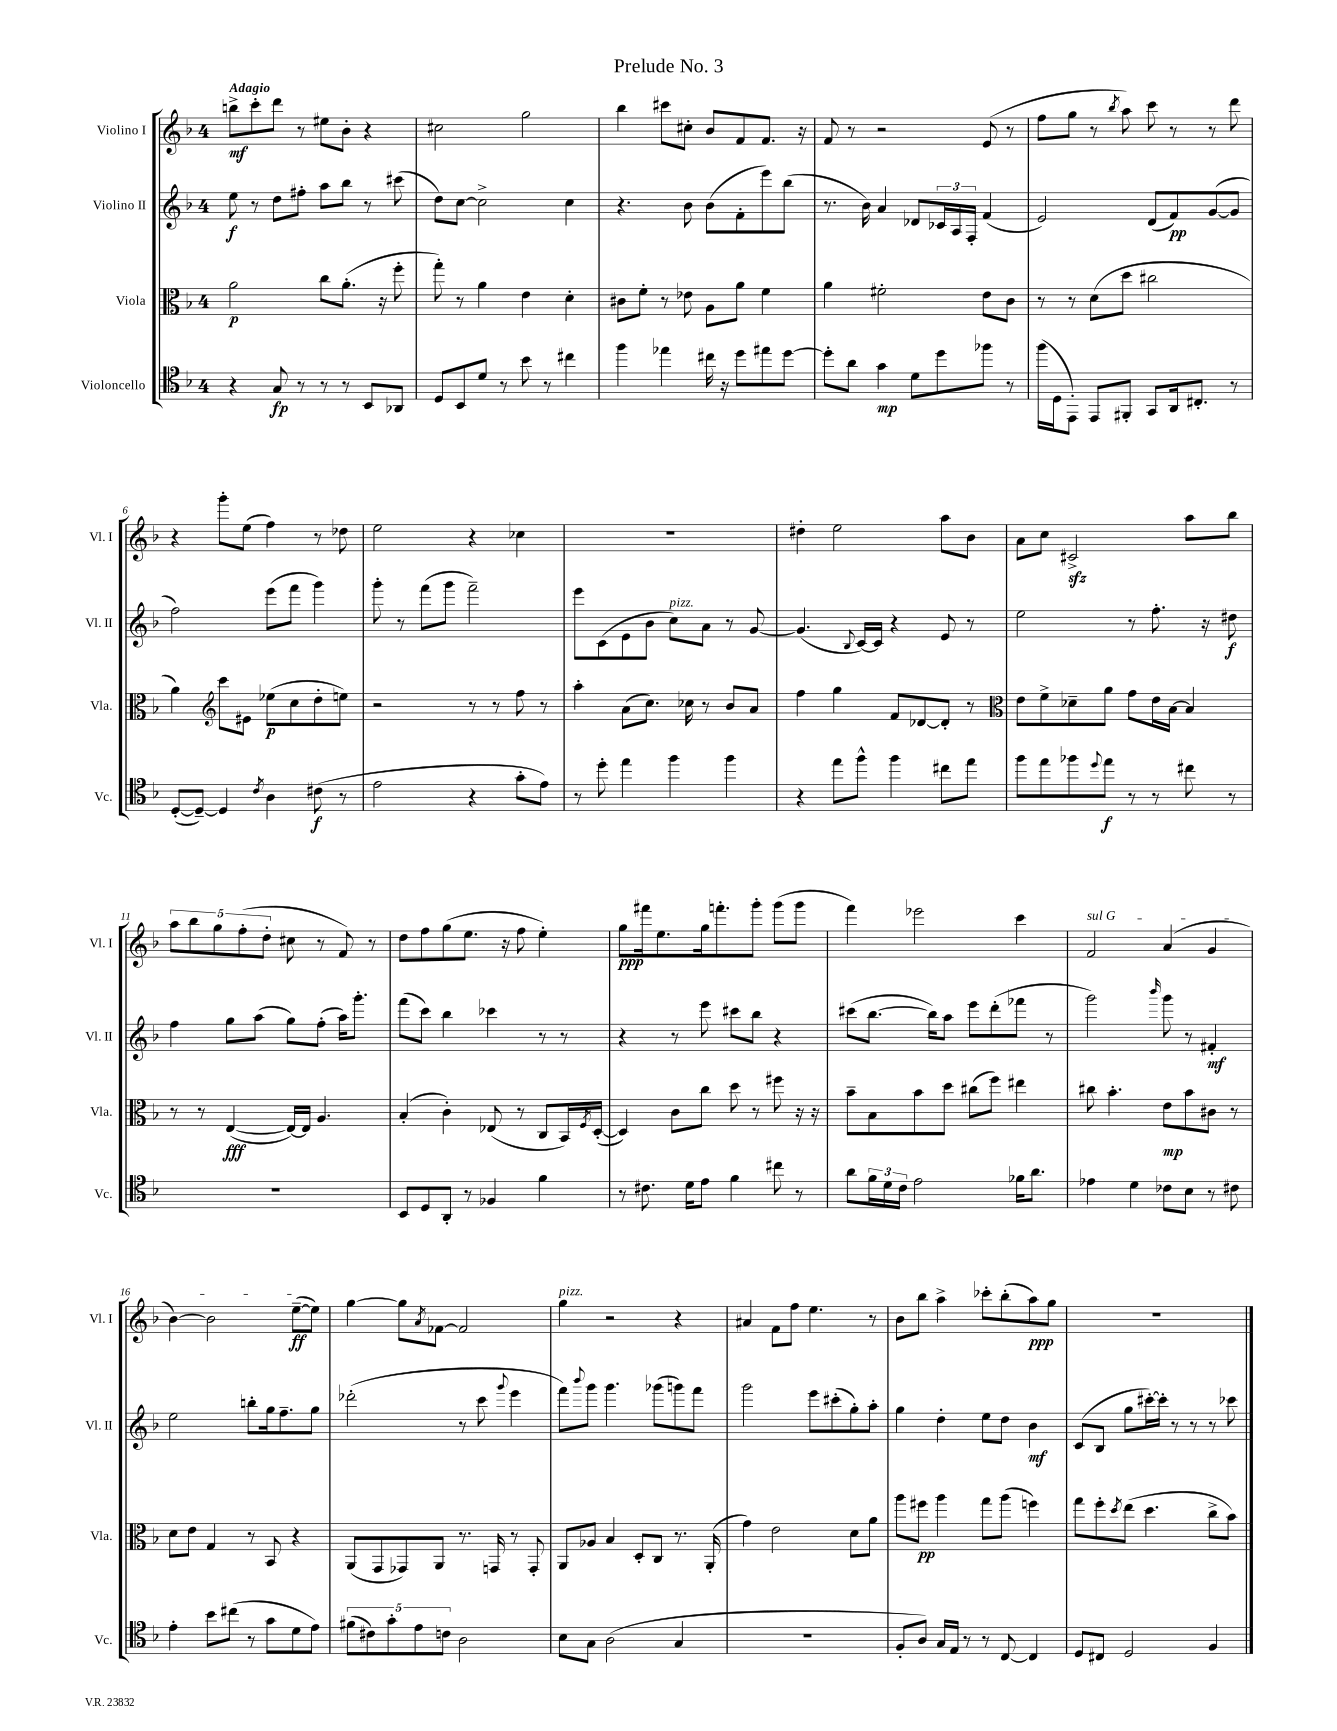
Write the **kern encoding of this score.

**kern	**kern	**kern	**kern
*staff4	*staff3	*staff2	*staff1
*clefC4	*clefC3	*clefG2	*clefG2
*k[b-]	*k[b-]	*k[b-]	*k[b-]
*M4/4	*M4/4	*M4/4	*M4/4
4r	2a\	8ee\	8bb^\L
.	.	8r	8ccc'\
8G/	.	8dd\L	8ddd\J
8r	.	8ff#'\J	8r
8r	8cc\L	8aa\L	8ee#\L
8r	(8.a'\J	8bb-\J	8b-'\J
8BB-/L	.	8r	4r
.	16r	.	.
8AA-/J	8ff'\	(8ccc#\	.
=	=	=	=
8D/L	8gg'\)	8dd\L)	2cc#\
8BB-/	8r	[8cc\J	.
8d/J	4a\	2cc^\]	.
8r	.	.	.
8b-\	4e\	.	2gg\
8r	.	.	.
4cc#\	4d'\	4cc\	.
=	=	=	=
4ff\	8c#\L	4.r	4bb-\
.	8f'\J	.	.
4ee-\	8r	.	8ccc#\L
.	8e-\	8b-\	8cc#'\J
16cc#\	8A\L	(8b-\L	8b-/L
16r	.	.	.
8dd\L	8a\J	8f'\	8f/
8ee#\	4f\	8eee\)	8.f/J
[8dd\J	.	(8bb-\J	.
.	.	.	16r
=	=	=	=
8dd'\]L	4a\	8.r	8f/
8a\J	.	.	8r
.	.	16b-\)	.
4g\	2f#'\	4a/	2r
8d\L	.	8d-/L	.
8dd\	.	24c-/L	.
.	.	24A/	.
.	.	24F'/JJ	.
8ff-\J	8e\L	(4f/	(8e/
8r	8c\J	.	8r
=	=	=	=
(16ff\LL	8r	2e/)	8ff\L
16D\J	.	.	.
8EE'\J)	8r	.	8gg\J
8EE/L	(8d\L	.	8r
.	.	.	8qbb-/
8FF#'/J	8dd\J	.	8aa\)
8GG/L	2cc#\	(8d/L	8ccc\
16AA/k	.	8f/)	8r
8.C#'/J	.	.	.
.	.	([8g/	8r
8r	.	8g/]J	8ddd\
=	=	=	=
([8D'/L	4a\)	2ff\)	4r
8D~/_J)	.	.	.
*	*clefG2	*	*
4D/]	8ccc\L	.	8ggg'\L
.	8e#\J	.	(8ee\J
8qc/	.	.	.
4A\	(8ee-\L	(8eee\L	4ff\)
.	8cc\	8fff\J	.
(8c#\	8dd'\	4ggg\)	8r
8r	8ee\J)	.	8dd-\
=	=	=	=
2e\	2r	8ggg'\	2ee\
.	.	8r	.
.	.	(8fff\L	.
.	.	8ggg\J	.
4r	8r	2fff~\)	4r
.	8r	.	.
8g'\L	8ff\	.	4cc-\
8e\J)	8r	.	.
=	=	=	=
8r	4aa'\	8eee\L	1r
8dd'\	.	(8c\	.
4ee\	(8a\L	8e\	.
.	8.cc\J)	8b-\J	.
4ff\	.	8cc\L)	.
.	16cc-\	.	.
.	8r	8a\J	.
4ff\	8b-/L	8r	.
.	8a/J	[8g/	.
=	=	=	=
4r	4ff\	(4.g/]	4dd#'\
8ee\L	4gg\	.	2ee\
.	.	8qqB-/	.
8ff^^\J	.	[16c/LL)	.
.	.	16c/]JJ	.
4ff\	8f/L	4r	.
.	[8d-/	.	.
8cc#\L	8d-'/]J	8e/	8aa\L
8ee\J	8r	8r	8b-\J
=	=	=	=
*	*clefC3	*	*
8ff\L	8e\L	2ee\	8a\L
8ee\	8f^\	.	8cc\J
8ff-\	8d-~\	.	2c#^/
8qqdd/	.	.	.
8ee\J	8a\J	.	.
8r	8g\L	8r	.
8r	16e\L	8.ff'\	.
.	[16B-\JJ	.	.
8cc#\	4B-/]	.	8aa\L
.	.	16r	.
8r	.	8dd#\	8bb-\J
=	=	=	=
1r	8r	4ff\	10aa\L
.	.	.	10bb-\
.	8r	.	.
.	.	.	10gg\
.	([4E/	8gg\L	.
.	.	.	(10ff'\
.	.	(8aa\J	.
.	.	.	10dd'\J
.	16E/_LL)	8gg\L)	8cc#\
.	16E/]JJ	.	.
.	4.A/	(8ff'\J	8r
.	.	16aa\LK)	8f/)
.	.	8.ggg'\J	.
.	.	.	8r
=	=	=	=
8BB-/L	(4B-'/	(8fff\L	8dd\L
8D/	.	8ccc\J)	8ff\
8AA'/J	4c'\)	4bb-\	(8gg\
8r	.	.	8.ee\J
4F-/	(8E-/	4ccc-\	.
.	.	.	16r
.	8r	.	8ff\
4f\	8C/L	8r	4ee'\)
.	16BB-/L)	8r	.
.	8qF/	.	.
.	([16D'/JJ	.	.
=	=	=	=
8r	4D/])	4r	8gg\L
8.c#\	.	.	16fff#\k
.	.	.	8.ee\
.	8c\L	8r	.
16d\LK	.	.	.
8e\J	8cc\J	8eee\	16gg\k
.	.	.	8.fff'\
4f\	8dd\	8ccc#\L	.
.	8r	8bb-\J	8ggg'\J
8cc#\	8ff#\	4r	(8ggg\L
8r	16r	.	8ggg\J
.	16r	.	.
=	=	=	=
8a\L	8b-~\L	(8ccc#\L	4fff\)
24f\L	8B-\	[8.bb-\J	.
24d\	.	.	.
24c\JJ	.	.	.
2e\	8b-\	.	2eee-\
.	.	16bb-\]LK)	.
.	8dd\J	8aa\J	.
.	(8cc#\L	8eee\L	.
.	8ff\J)	(8ddd'\	.
16f-\LK	4ee#\	8fff-\J	4ccc\
8.a\J	.	.	.
.	.	8r	.
=	=	=	=
4e-\	8cc#\	2ggg\)	2f/
.	4.b-'\	.	.
4d\	.	.	.
.	.	16qqbbb-/	.
8c-\L	8e\L	8ggg\	(4a/
8B-\J	8b-\	8r	.
8r	8c#\J	4f#'/	4g/
8c#\	8r	.	.
=	=	=	=
4e'\	8d\L	2ee\	[4b-\)
.	8e\J	.	.
8b-\L	4G/	.	2b-\]
(8cc#\J	.	.	.
8r	8r	8bb'\L	.
8g\L	8BB-/	16gg\k	.
.	.	8.ff~\	.
8d\	4r	.	([8ee~\L
8e\J)	.	8gg\J	8ee\]J)
=	=	=	=
(10f#\L	(8AA/L	(2ddd-'\	[4gg\
10c#\)	.	.	.
.	8GG/	.	.
10g'\	.	.	.
.	8GG-/)	.	8gg\]L
10e\	.	.	.
.	.	.	8qa/
.	8AA/J	.	[8f-\J
10c\J	.	.	.
2A\	8.r	8r	2f-/]
.	.	8ccc\	.
.	16GG/	.	.
.	.	8qqggg/	.
.	8r	4eee\	.
.	8GG'/	.	.
=	=	=	=
8B-\L	8AA/L	8fff\L)	4gg\
.	.	8qqbbb-/	.
8G\J	8A-/J	8ggg\J	.
(2A\	4B-/	4.ggg\	2r
.	8D'/L	.	.
.	8C/J	(8ggg-\L	.
4G/	8.r	8ggg\)	4r
.	.	8fff\J	.
.	(16AA'/	.	.
=	=	=	=
1r	4g\)	2ggg\	4a#/
.	2e\	.	8f\L
.	.	.	8ff\J
.	.	8eee\L	4.ee\
.	.	(8ccc#'\	.
.	8d\L	8gg'\)	.
.	8a\J	8aa'\J	8r
=	=	=	=
8F'/L	8aa\L	4gg\	8b-\L
8A/J)	8ff#\J	.	8bb-\J
16G/LL	4aa\	4dd'\	4aa^\
16E/JJ	.	.	.
8r	.	.	.
8r	8gg\L	8ee\L	8ccc-'\L
[8C/	(8aa\J	8dd\J	(8bb-'\
4C/]	4ff\)	4b-\	8aa\)
.	.	.	8gg\J
=	=	=	=
8D/L	8gg\L	(8c/L	1r
8C#/J	8ff'\	8B-/J	.
.	8qdd/	.	.
2D/	(8ee\J	8gg\L	.
.	4.dd\	[16ccc#'\L)	.
.	.	16ccc#'\]JJ	.
.	.	8r	.
.	.	8r	.
4F/	8cc^\L	8r	.
.	8b-\J)	8ccc-\	.
==	==	==	==
*-	*-	*-	*-
